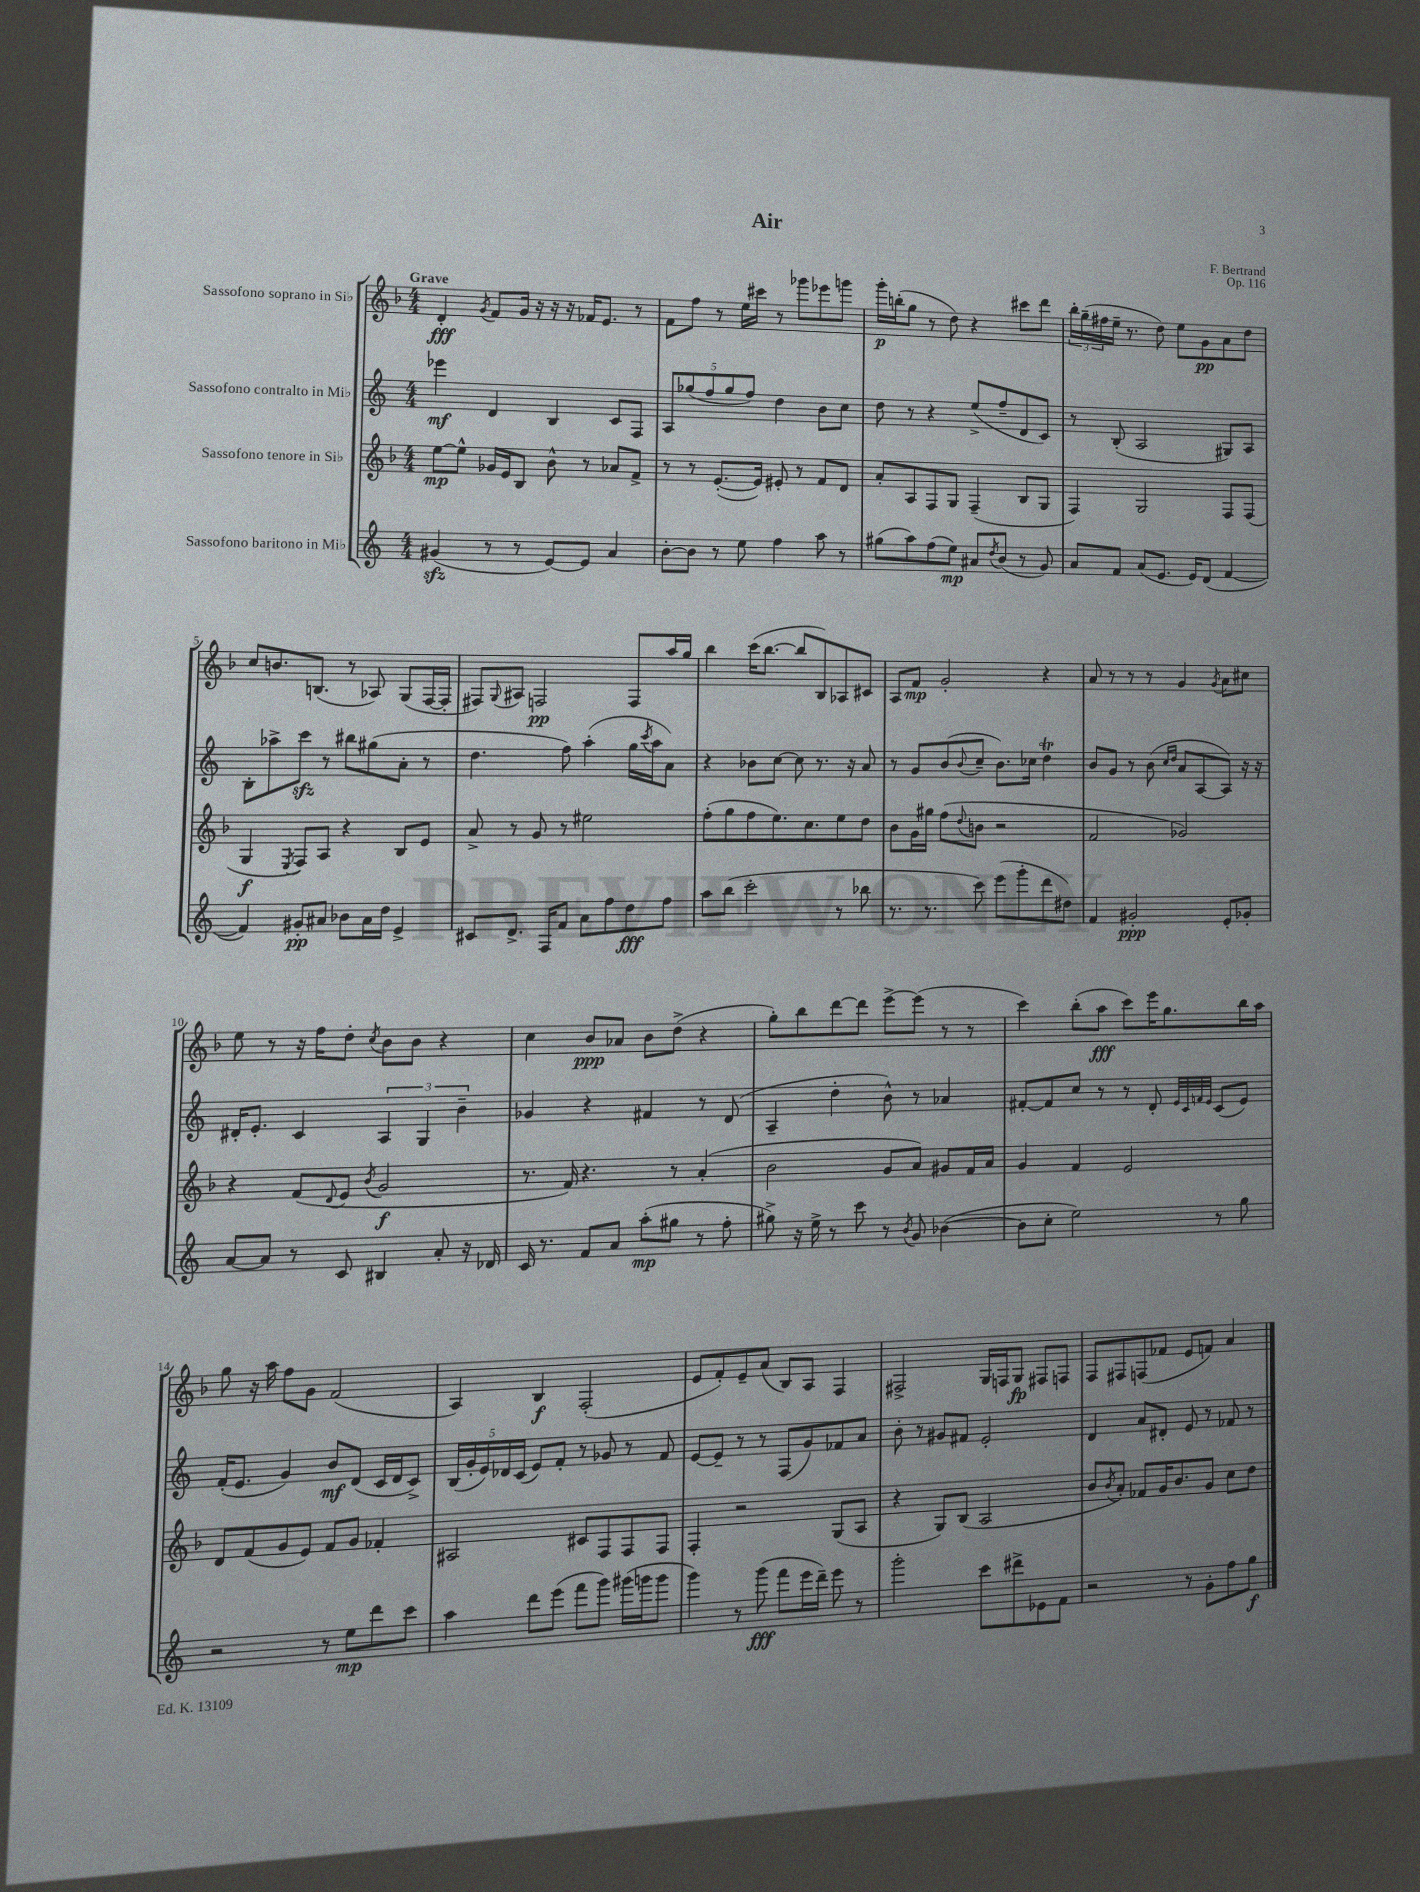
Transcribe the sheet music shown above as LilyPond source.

\header { title = "Air" composer = "F. Bertrand" opus = "Op. 116" }
<<
\new StaffGroup <<
\new Staff = "s0" \with { instrumentName = "Sassofono soprano in Sib" } {
    \clef treble \key f \major \numericTimeSignature \time 4/4 \tempo "Grave"
    d'4-.\fff \acciaccatura { g'8 } f'8 g'16 r16 r16 r16 fes'16 e'8. r8 |
    f'8 f''8 r8 e''16 cis'''16 r8 ges'''8 ees'''8 g'''8 |
    g'''16-.\p b''16-.( g''8 r8 d''8) r4 cis'''8 d'''8 |
    \tuplet 3/2 { bes''16-. g''16--( fis''16 } e''16-- r8. d''8) e''8 g'8\pp a'8 d''8 |
    c''8 b'8. b8.( r8 aes8) g8( f16~ f16-. |
    fis8) \appoggiatura { g8 } ais8 f2\pp f8 a''16 g''16 |
    bes''4 c'''16( bes''8.~ bes''8 bes8) aes8 cis'8 |
    a8 f'8\mp g'2-. r4 |
    a'8 r8 r8 r8 g'4 \acciaccatura { g'8 } a'8 cis''8 |
    e''8 r8 r16 f''16 d''8-. \acciaccatura { c''8 } bes'8 bes'8 r4 |
    c''4 bes'8\ppp aes'8 bes'8 d''8->( r4 |
    g''8-.) bes''8 d'''8~ d'''8 e'''8~-> e'''8( r8 r8 |
    c'''4) bes''8-.( a''8\fff c'''8) e'''16 g''8. bes''16 a''16 |
    g''8 r16 a''16 f''8 g'8 f'2( |
    a4) bes4\f f2-.( |
    e'8 f'8-.) e'8-- a'8( bes8) a8 f4 |
    fis2-> g16 f16 g8\fp fis8 f8 |
    f8 fis8 f8( fes'8 e'8 f'8) a'4 \bar "|." |
}
\new Staff = "s1" \with { instrumentName = "Sassofono contralto in Mib" } {
    \clef treble \key c \major \numericTimeSignature \time 4/4
    ees'''4\mf d'4 b4 c'8 f8 |
    \tuplet 5/4 { a8 ges''8( f''8 ges''8 f''8) } d''4 b'8 c''8 |
    d''8 r8 r4 e''8->( f''8-- d'8 c'8) |
    r8 b8-.( a2 gis8) a8 |
    b8-. aes''8-> c'''8\sfz r8 bis''8 gis''8( a'8-. r8 |
    d''4. f''8) a''4-.( g''16 \acciaccatura { c'''8 } a''16 a'8) |
    r4 bes'8 c''8~ c''8 r8. r16 a'8 |
    r8 g'8 b'8( \appoggiatura { b'8 } c''8-- b'8.) ces''16 d''4\trill |
    b'8 g'8 r8 b'8( \grace { c''16 d''16 } a'8 a8~ a8) r16 r16 |
    dis'16-. e'8.-. c'4 \tuplet 3/2 { a4 g4 b'4-- } |
    ges'4 r4 fis'4 r8 d'8( |
    a4-- d''4-. b'8-^) r8 aes'4 |
    fis'8~-. fis'8 c''8 r8 r8 d'8-. \grace { e'32 c'32 f'32 e'32 } c'8( e'8) |
    f'16-.( e'8. g'4) b'8\mf d'8( c'16 d'16 c'8->) |
    \tuplet 5/4 { b16( g'16-. e'16) des'16 c'16( } e'8) f'8-. r8 ges'8 r8 f'8 |
    e'8~ e'8-- r8 r8 f8( g'8) fes'8 a'8 |
    b'8-. r8 gis'8 fis'8 e'2-. |
    d'4 a'8 dis'8-. e'8 r8 fes'8 r8 \bar "|." |
}
\new Staff = "s2" \with { instrumentName = "Sassofono tenore in Sib" } {
    \clef treble \key f \major \numericTimeSignature \time 4/4
    e''8~\mp e''8-^ ges'16 e'16 bes8 bes'8-^ r8 aes'8 f'8-> |
    r8 r8 e'8.~-.( e'16) eis'8-. r8 f'8 d'8 |
    a'8-. a8 f8 g8 f4--( bes8 g8 |
    f4) g2 f8 f8( |
    g4\f \acciaccatura { e8 } f8) a8 r4 bes8 e'8 |
    a'8-> r8 g'8 r8 eis''2 |
    f''8-.( g''8 f''8 e''8.) c''8. e''8 d''8 |
    bes'8 g'16 gis''16 f''8( \appoggiatura { d''8 } b'8 r2 |
    f'2 ges'2) |
    r4 f'8( \appoggiatura { d'8 } e'8 \acciaccatura { bes'8 } g'2\f |
    r8. f'16) r4. r8 a'4-.( |
    bes'2 g'8 a'8) gis'8 f'16 a'16 |
    g'4 f'4 e'2 |
    d'8 f'8( g'8 e'8) f'8 g'8 fes'4-. |
    ais2 cis'8 f8 f8 f8 |
    f4-. r2 g8( a8 |
    r4 g8) bes8( a2 |
    bes'8 \acciaccatura { bes'8 } a'8-.) fes'8 g'16 bes'8. g'8 c''8 d''8 \bar "|." |
}
\new Staff = "s3" \with { instrumentName = "Sassofono baritono in Mib" } {
    \clef treble \key c \major \numericTimeSignature \time 4/4
    gis'4\sfz( r8 r8 e'8~) e'8 a'4 |
    b'8~-. b'8 r8 e''8 f''4 a''8 r8 |
    gis''8( a''8) f''8( e''8\mp) ais'8 \acciaccatura { d''8 } b'8( r8 g'8) |
    a'8 f'8 a'8( e'8. e'16) d'8( f'4~ |
    f'4) gis'8-.\pp ais'8 bes'8 ais'16 d''16 e'4-> |
    cis'8 d'8.-> f16 f'8 a'8 f''8 d''8\fff f''8 |
    a''8 b''8( c'''2-. r8 bes''8 |
    r8. r8. c'''8) e'''8( g'''8-. d'''8 dis''8) |
    f'4 gis'2-.\ppp e'8-. ges'8-. |
    a'8~ a'8 r8 c'8 bis4 a'8-. r16 des'16 |
    c'16 r8. f'8 a'8 a''8-.\mp( gis''8 r8 f''8-. |
    gis''8->) r16 e''16-> r8 c'''8 r8 \acciaccatura { b'8 } g'8 bes'4~( |
    bes'8 c''8-. e''2) r8 g''8 |
    r2 r8 e''8\mp d'''8 c'''8 |
    a''4 d'''8 e'''8( f'''8 g'''8) gis'''16( g'''16 g'''8 |
    g'''4) r8 g'''8\fff( f'''8 e'''16 d'''16--) e'''8 r8 |
    g'''2-. c'''8 dis'''8-> ees'8 f'8 |
    r2 r8 g'8-. f''8 g''8\f \bar "|." |
}
>>
>>
